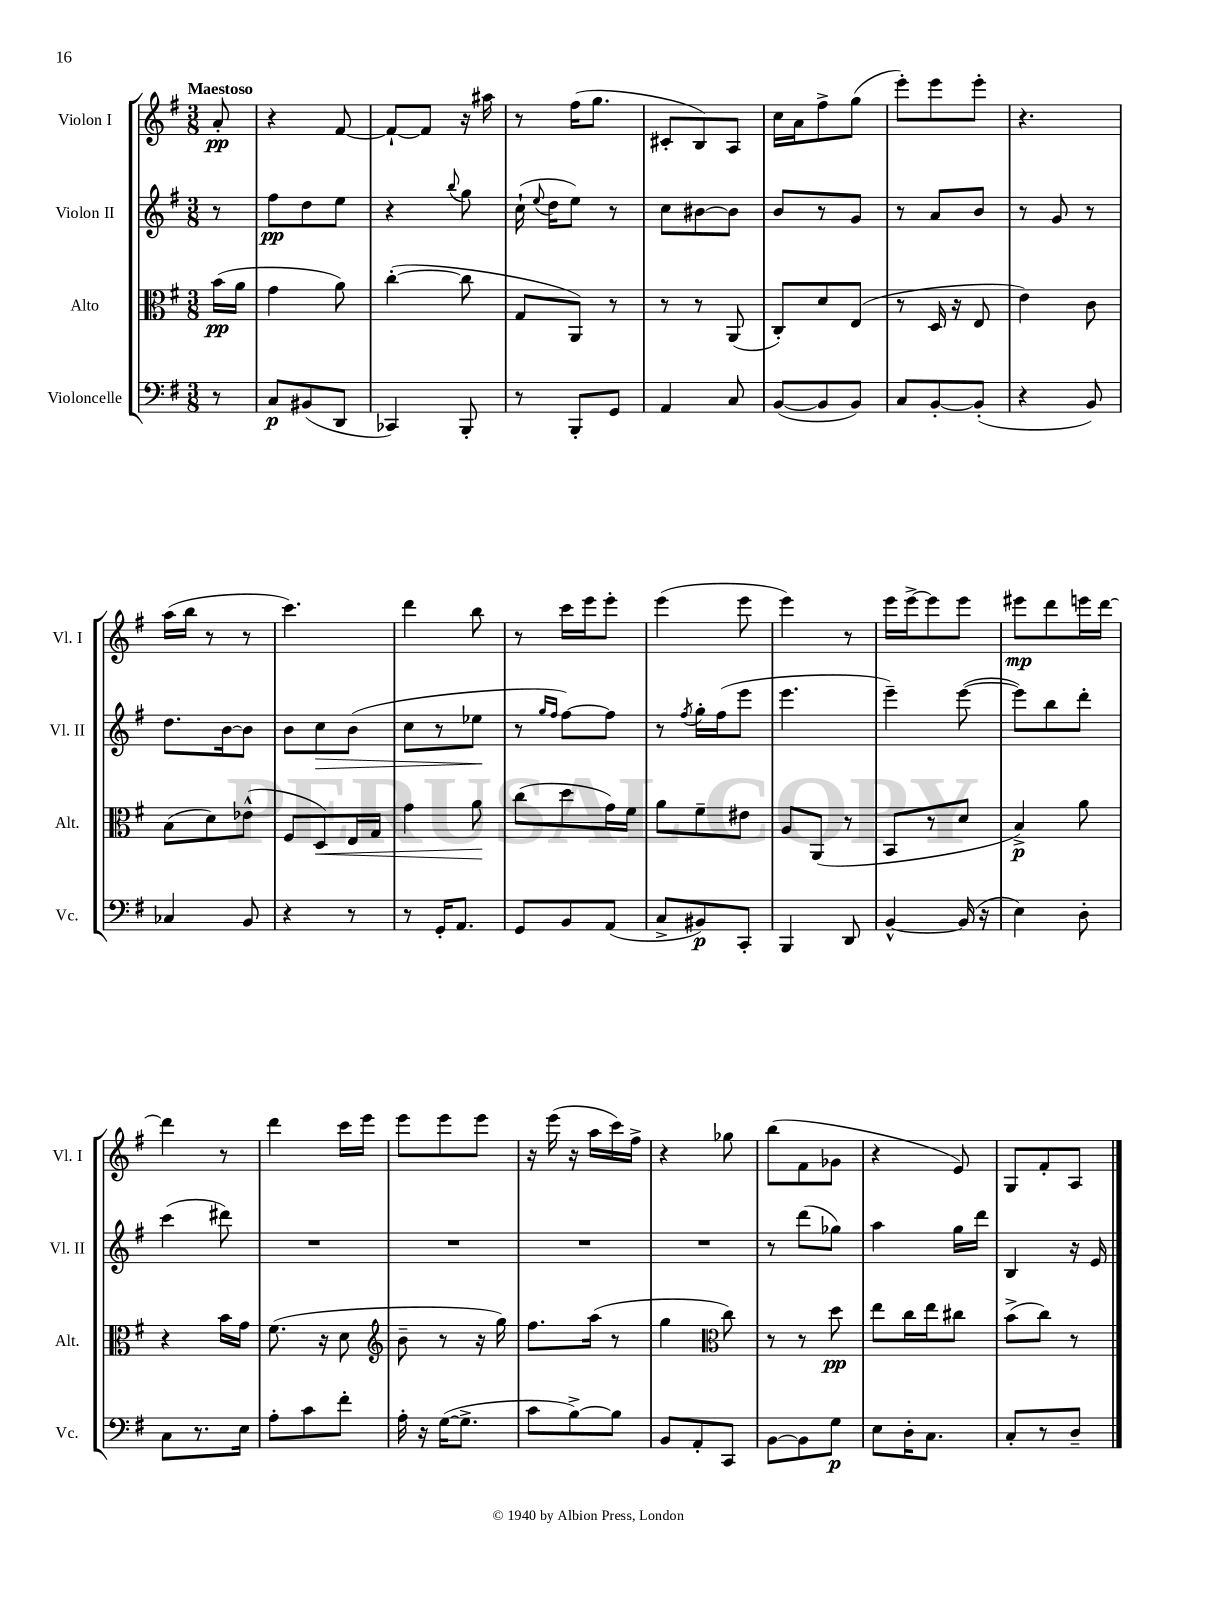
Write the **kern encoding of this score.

**kern	**dynam	**kern	**dynam	**kern	**dynam	**kern	**dynam
*part4	*part4	*part3	*part3	*part2	*part2	*part1	*part1
*staff4	*staff4	*staff3	*staff3	*staff2	*staff2	*staff1	*staff1
*I"Violoncelle	*	*I"Alto	*	*I"Violon II	*	*I"Violon I	*
*I'Vc.	*	*I'Alt.	*	*I'Vl. II	*	*I'Vl. I	*
*clefF4	*	*clefC3	*	*clefG2	*	*clefG2	*
*k[f#]	*	*k[f#]	*	*k[f#]	*	*k[f#]	*
*M3/8	*	*M3/8	*	*M3/8	*	*M3/8	*
=	=	=	=	=	=	=	=
!	!	!	!	!	!	!LO:TX:a:B:t=Maestoso	!
8r	.	(16b\LL	pp	8r	.	8a'/	pp
.	.	16a\JJ	.	.	.	.	.
=1	=1	=1	=1	=1	=1	=1	=1
8C/L	p	4g\	.	8ff#\L	pp	4r	.
(8BB#X/	.	.	.	8dd\	.	.	.
8DD/J	.	8a\)	.	8ee\J	.	[8f#/	.
=2	=2	=2	=2	=2	=2	=2	=2
4CC-X/)	.	([4cc'\	.	4r	.	8f#`/L_	.
.	.	.	.	.	.	8f#/J]	.
.	.	.	.	8qqbb/	.	.	.
8BBB'/	.	8cc\]	.	8gg\	.	16r	.
.	.	.	.	.	.	16aa#X\	.
=3	=3	=3	=3	=3	=3	=3	=3
8r	.	8G/L	.	(16cc`\	.	8r	.
.	.	.	.	8qqee/	.	.	.
.	.	.	.	16dd\KL	.	.	.
8BBB'/L	.	8AA/J)	.	8ee\J)	.	(16ff#\KL	.
.	.	.	.	.	.	8.gg\J	.
8GG/J	.	8r	.	8r	.	.	.
=4	=4	=4	=4	=4	=4	=4	=4
4AA/	.	8r	.	8cc\L	.	8c#X'/L	.
.	.	8r	.	[8b#X\	.	8B/)	.
8C/	.	(8AA/	.	8b#\J]	.	8A/J	.
=5	=5	=5	=5	=5	=5	=5	=5
([8BB/L	.	8C'/L)	.	8b/L	.	16cc\LL	.
.	.	.	.	.	.	16a\J	.
8BB/]	.	8d/	.	8r	.	8ff#^\	.
8BB/J)	.	(8E/J	.	8g/J	.	(8gg\J	.
=6	=6	=6	=6	=6	=6	=6	=6
8C/L	.	8r	.	8r	.	8eee'\L)	.
[8BB'/	.	16D/	.	8a/L	.	8eee\	.
.	.	16r	.	.	.	.	.
(8BB'/J]	.	8E/	.	8b/J	.	8eee'\J	.
=7	=7	=7	=7	=7	=7	=7	=7
4r	.	4e\)	.	8r	.	4.r	.
.	.	.	.	8g/	.	.	.
8BB/)	.	8c\	.	8r	.	.	.
!!LO:LB:g=z
=8	=8	=8	=8	=8	=8	=8	=8
4C-X/	.	(8B\L	.	8.dd\L	.	(16aa\LL	.
.	.	.	.	.	.	16bb\JJ	.
.	.	8d\)	.	.	.	8r	.
.	.	.	.	[16b\k	.	.	.
8BB/	.	(8e-X^^\J	.	8b\J]	.	8r	.
=9	=9	=9	=9	=9	=9	=9	=9
4r	.	8F#/L	.	8b\L	.	4.ccc\)	.
!	!	!	!LO:HP:b	!	!LO:HP:b	!	!
.	.	8D/)	<	8cc\	>	.	.
8r	.	16E/L	.	(8b\J	.	.	.
.	.	16G/JJ	.	.	.	.	.
=10	=10	=10	=10	=10	=10	=10	=10
8r	.	4g\	.	8cc\L	.	4ddd\	.
16GG'/KL	.	.	.	8r	.	.	.
8.AA/J	.	.	.	.	.	.	.
.	.	8a\	.	8ee-X\J	.	8bb\	.
.	.	.	[	.	]	.	.
=11	=11	=11	=11	=11	=11	=11	=11
8GG/L	.	(8cc\L	.	8r	.	8r	.
.	.	.	.	16qqgg/LL	.	.	.
.	.	.	.	16qqff#/JJ	.	.	.
8BB/	.	8dd\	.	[8ff#\L)	.	16ccc\LL	.
.	.	.	.	.	.	16eee\J	.
(8AA/J	.	16g\L)	.	8ff#\J]	.	8eee'\J	.
.	.	16f#\JJ	.	.	.	.	.
=12	=12	=12	=12	=12	=12	=12	=12
8C^/L	.	8a\L	.	8r	.	(4eee\	.
.	.	.	.	8qff#/	.	.	.
8BB#X/)	p	8f#~\	.	16gg'\LL	.	.	.
.	.	.	.	(16ff#\J	.	.	.
8CC'/J	.	8e#X\J	.	8eee\J	.	8eee\	.
=13	=13	=13	=13	=13	=13	=13	=13
4BBB/	.	8A/L	.	4.eee\	.	4eee\)	.
.	.	(8AA/J	.	.	.	.	.
8DD/	.	8r	.	.	.	8r	.
=14	=14	=14	=14	=14	=14	=14	=14
[4BB^^/	.	8BB/L	.	4eee~\)	.	16eee\LL	.
.	.	.	.	.	.	[16eee^\J	.
.	.	8r	.	.	.	8eee\]	.
(16BB/]	.	8d/J	.	([8eee\	.	8eee\J	.
16r	.	.	.	.	.	.	.
=15	=15	=15	=15	=15	=15	=15	=15
4E\)	.	4B^/)	p	8eee\L])	.	8eee#X\L	mp
.	.	.	.	8bb\	.	8ddd\	.
8D'\	.	8a\	.	8ddd'\J	.	16eeen\L	.
.	.	.	.	.	.	[16ddd\JJ	.
!!LO:LB:g=z
=16	=16	=16	=16	=16	=16	=16	=16
8C\L	.	4r	.	(4ccc\	.	4ddd\]	.
8.r	.	.	.	.	.	.	.
.	.	16b\LL	.	8ddd#X\)	.	8r	.
16E\Jk	.	16g\JJ	.	.	.	.	.
=17	=17	=17	=17	=17	=17	=17	=17
8A'\L	.	(8.f#\	.	4.r	.	4ddd\	.
8c\	.	.	.	.	.	.	.
.	.	16r	.	.	.	.	.
8f#'\J	.	8d\	.	.	.	16ccc\LL	.
.	.	.	.	.	.	16eee\JJ	.
=18	=18	=18	=18	=18	=18	=18	=18
*	*	*clefG2	*	*	*	*	*
16A'\	.	8b~\	.	4.r	.	8eee\L	.
16r	.	.	.	.	.	.	.
([16G\KL	.	8r	.	.	.	8eee\	.
8.G^\J]	.	.	.	.	.	.	.
.	.	16r	.	.	.	8eee\J	.
.	.	16gg\)	.	.	.	.	.
=19	=19	=19	=19	=19	=19	=19	=19
8c\L	.	8.ff#\L	.	4.r	.	16r	.
.	.	.	.	.	.	(16eee\	.
[8B^\)	.	.	.	.	.	16r	.
.	.	(16aa\Jk	.	.	.	16aa\LL	.
8B\J]	.	8r	.	.	.	16ccc\)	.
.	.	.	.	.	.	16ff#^\JJ	.
=20	=20	=20	=20	=20	=20	=20	=20
8BB/L	.	4gg\	.	4.r	.	4r	.
8AA'/	.	.	.	.	.	.	.
*	*	*clefC3	*	*	*	*	*
8CC/J	.	8cc\)	.	.	.	8gg-X\	.
=21	=21	=21	=21	=21	=21	=21	=21
[8BB\L	.	8r	.	8r	.	(8bb\L	.
8BB\]	.	8r	.	(8ddd\L	.	8f#\	.
8G\J	p	8dd\	pp	8gg-X\J)	.	8g-X\J	.
=22	=22	=22	=22	=22	=22	=22	=22
8E\L	.	8ee\L	.	4aa\	.	4r	.
16D'\K	.	16cc\L	.	.	.	.	.
8.C\J	.	16ee\J	.	.	.	.	.
.	.	8cc#X\J	.	16gg\LL	.	8e/)	.
.	.	.	.	16ddd\JJ	.	.	.
=23	=23	=23	=23	=23	=23	=23	=23
8C'/L	.	(8b^\L	.	4B/	.	8G/L	.
8r	.	8cc\J)	.	.	.	8f#'/	.
8D~/J	.	8r	.	16r	.	8A/J	.
.	.	.	.	16e/	.	.	.
==	==	==	==	==	==	==	==
*-	*-	*-	*-	*-	*-	*-	*-
